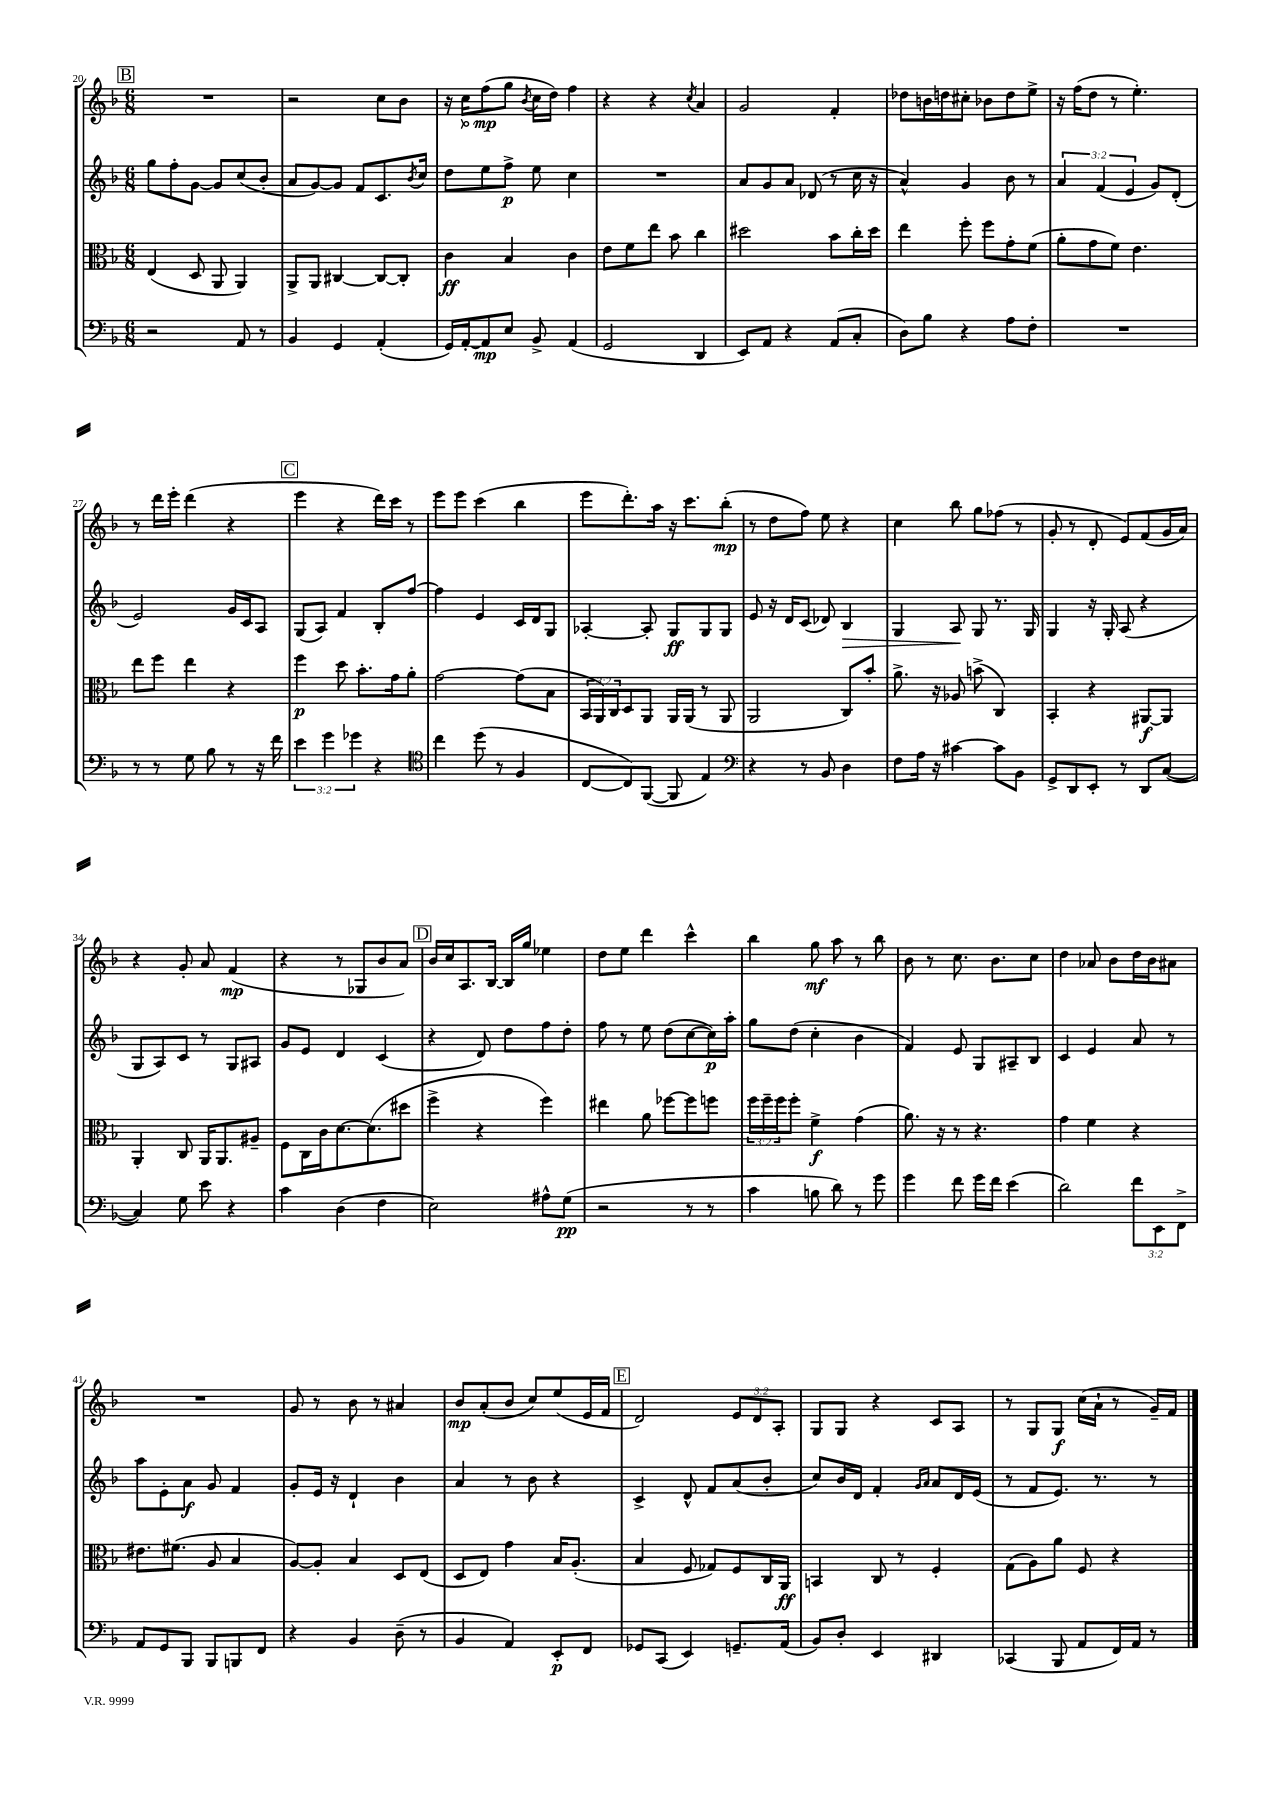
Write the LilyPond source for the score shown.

<<
\new StaffGroup <<
\new Staff = "s0" {
    \clef treble \key f \major \numericTimeSignature \time 6/8 \override Staff.TupletNumber.text = #tuplet-number::calc-fraction-text
    \mark \markup { \box "B" } R2. |
    r2 c''8 bes'8 |
    r16 \once \override Hairpin.circled-tip = ##t c''16\> f''8\mp\!( g''8 \acciaccatura { bes'8 } c''16 d''16) f''4 |
    r4 r4 \acciaccatura { c''8 } a'4 |
    g'2 f'4-. |
    des''8 b'16 d''16 cis''8-. bes'8 d''8 e''8-> |
    r16 f''16( d''8 r8 e''4.-.) |
    r8 d'''16 e'''16-. d'''4( r4 |
    \mark \markup { \box "C" } e'''4 r4 d'''16) c'''16 r8 |
    e'''8 e'''8 c'''4( bes''4 |
    e'''8 d'''8.-.) a''16 r16 c'''8. bes''8-.\mp( |
    r8 d''8 f''8) e''8 r4 |
    c''4 bes''8 g''8 fes''8( r8 |
    g'8-. r8 d'8-. e'8) f'8( g'16 a'16) |
    r4 g'8-. a'8 f'4\mp( |
    r4 r8 ges8 bes'8 a'8) |
    \mark \markup { \box "D" } bes'16 c''16 a8. bes16~ bes16 g''16 ees''4 |
    d''8 e''8 d'''4 c'''4-^ |
    bes''4 g''8\mf a''8 r8 bes''8 |
    bes'8 r8 c''8. bes'8. c''8 |
    d''4 aes'8 bes'8 d''16 bes'16 ais'8 |
    R2. |
    g'8 r8 bes'8 r8 ais'4 |
    bes'8\mp a'8-.( bes'8 c''8) e''8( e'16 f'16 |
    \mark \markup { \box "E" } d'2) \tuplet 3/2 { e'8 d'8 a8-. } |
    g8 g8 r4 c'8 a8 |
    r8 g8 g8\f c''16( a'16-! r8 g'16--) f'16 \bar "|." |
}
\new Staff = "s1" {
    \clef treble \key f \major \numericTimeSignature \time 6/8 \override Staff.TupletNumber.text = #tuplet-number::calc-fraction-text
    \mark \markup { \box "B" } g''8 f''8-. g'8~ g'8 c''8( bes'8-. |
    a'8 g'8~) g'8 f'8 c'8. \acciaccatura { bes'8 } c''16 |
    d''8 e''8 f''8->\p e''8 c''4 |
    R2. |
    a'8 g'8 a'8 des'8( r8 c''16 r16 |
    a'4-^) g'4 bes'8 r8 |
    \tuplet 3/2 { a'4 f'4( e'4 } g'8) d'8-.( |
    e'2) g'16 c'16 a8 |
    \mark \markup { \box "C" } g8( a8) f'4 bes8-. f''8~ |
    f''4 e'4 c'16 d'16 g8 |
    aes4~-. aes8-. g8\ff g8 g8 |
    e'8 r16 d'16 c'8( des'8) bes4\> |
    g4 a8\! g8 r8. g16 |
    g4 r16 g16-. a8( r4 |
    g8 a8) c'8 r8 g8 ais8 |
    g'8 e'8 d'4 c'4( |
    \mark \markup { \box "D" } r4 d'8) d''8 f''8 d''8-. |
    f''8 r8 e''8 d''8( c''8~ c''16\p) a''16-. |
    g''8 d''8( c''4-. bes'4 |
    f'4) e'8 g8 ais8-- bes8 |
    c'4 e'4 a'8 r8 |
    a''8 e'8-. a'8\f g'8 f'4 |
    g'8-. e'16 r16 d'4-! bes'4 |
    a'4 r8 bes'8 r4 |
    \mark \markup { \box "E" } c'4-> d'8-^ f'8 a'8( bes'8-. |
    c''8) bes'16 d'16 f'4-. \grace { g'16 a'16 } a'8 d'16 e'16( |
    r8 f'8 e'8.) r8. r8 \bar "|." |
}
\new Staff = "s2" {
    \clef alto \key f \major \numericTimeSignature \time 6/8 \override Staff.TupletNumber.text = #tuplet-number::calc-fraction-text
    \mark \markup { \box "B" } e4( d8 a,8 a,4) |
    a,8-> a,8 cis4~ cis8~ cis8-. |
    c'4\ff bes4 c'4 |
    e'8 f'8 e''8 bes'8 c''4 |
    dis''2 bes'8 c''16-. dis''16 |
    e''4 f''8-. f''8 g'8-. f'8( |
    a'8-. g'8 f'8) e'4. |
    e''8 f''8 e''4 r4 |
    \mark \markup { \box "C" } f''4\p d''8 bes'8.-. g'16 a'8-. |
    g'2~ g'8( bes8 |
    \tuplet 3/2 { bes,16 a,16) c16 } d8 a,8 a,16 a,16( r8 a,8 |
    a,2 c8) bes'8-. |
    a'8.-> r16 aes8 b'8->( c4) |
    bes,4-. r4 ais,8~\f ais,8 |
    a,4-. c8 a,16 a,8. ais8-- |
    f8 c16 c'16 d'8.~ d'8.( dis''8 |
    \mark \markup { \box "D" } f''4-> r4 f''4) |
    eis''4 a'8 fes''8~ fes''8 f''8 |
    \tuplet 3/2 { f''16 f''16-- f''16 } f''8-. f'4->\f g'4( |
    a'8.) r16 r8 r4. |
    g'4 f'4 r4 |
    eis'8. fis'8.( a8 bes4 |
    a8~) a8-. bes4 d8 e8( |
    d8 e8) g'4 bes16 a8.-.( |
    \mark \markup { \box "E" } bes4 f8 ges8) f8 c16 a,16\ff |
    b,4 c8 r8 f4-. |
    g8( a8) a'8 f8 r4 \bar "|." |
}
\new Staff = "s3" {
    \clef bass \key f \major \numericTimeSignature \time 6/8 \override Staff.TupletNumber.text = #tuplet-number::calc-fraction-text
    \mark \markup { \box "B" } r2 a,8 r8 |
    bes,4 g,4 a,4-.( |
    g,16) a,16~-. a,8\mp e8 bes,8-> a,4( |
    g,2 d,4 |
    e,8) a,8 r4 a,8( c8-. |
    d8) bes8 r4 a8 f8-. |
    R2. |
    r8 r8 g8 bes8 r8 r16 f'16 |
    \mark \markup { \box "C" } \tuplet 3/2 { e'4 g'4 ges'4 } r4 |
    \clef tenor c''4 d''8( r8 f4 |
    c8~ c8) f,8~( f,8 e4) |
    \clef bass r4 r8 bes,8 d4 |
    f8 a16 r16 cis'4~ cis'8 bes,8 |
    g,8-> d,8 e,8-. r8 d,8 c8~( |
    c4) g8 e'8 r4 |
    c'4 d4( f4 |
    \mark \markup { \box "D" } e2) ais8-^ g8\pp( |
    r2 r8 r8 |
    c'4 b8 d'8) r8 g'8 |
    g'4 f'8 g'16 f'16 e'4( |
    d'2) \tuplet 3/2 { f'8 e,8 f,8-> } |
    a,8 g,8 bes,,8 bes,,8 b,,8 f,8 |
    r4 bes,4 d8--( r8 |
    bes,4 a,4) e,8-.\p f,8 |
    \mark \markup { \box "E" } ges,8 c,8( e,4) g,8.-- a,16( |
    bes,8) d8-. e,4 dis,4 |
    ces,4( bes,,8 a,8 f,16) a,16 r8 \bar "|." |
}
>>
>>
\layout { \context { \Score currentBarNumber = #20 } }
